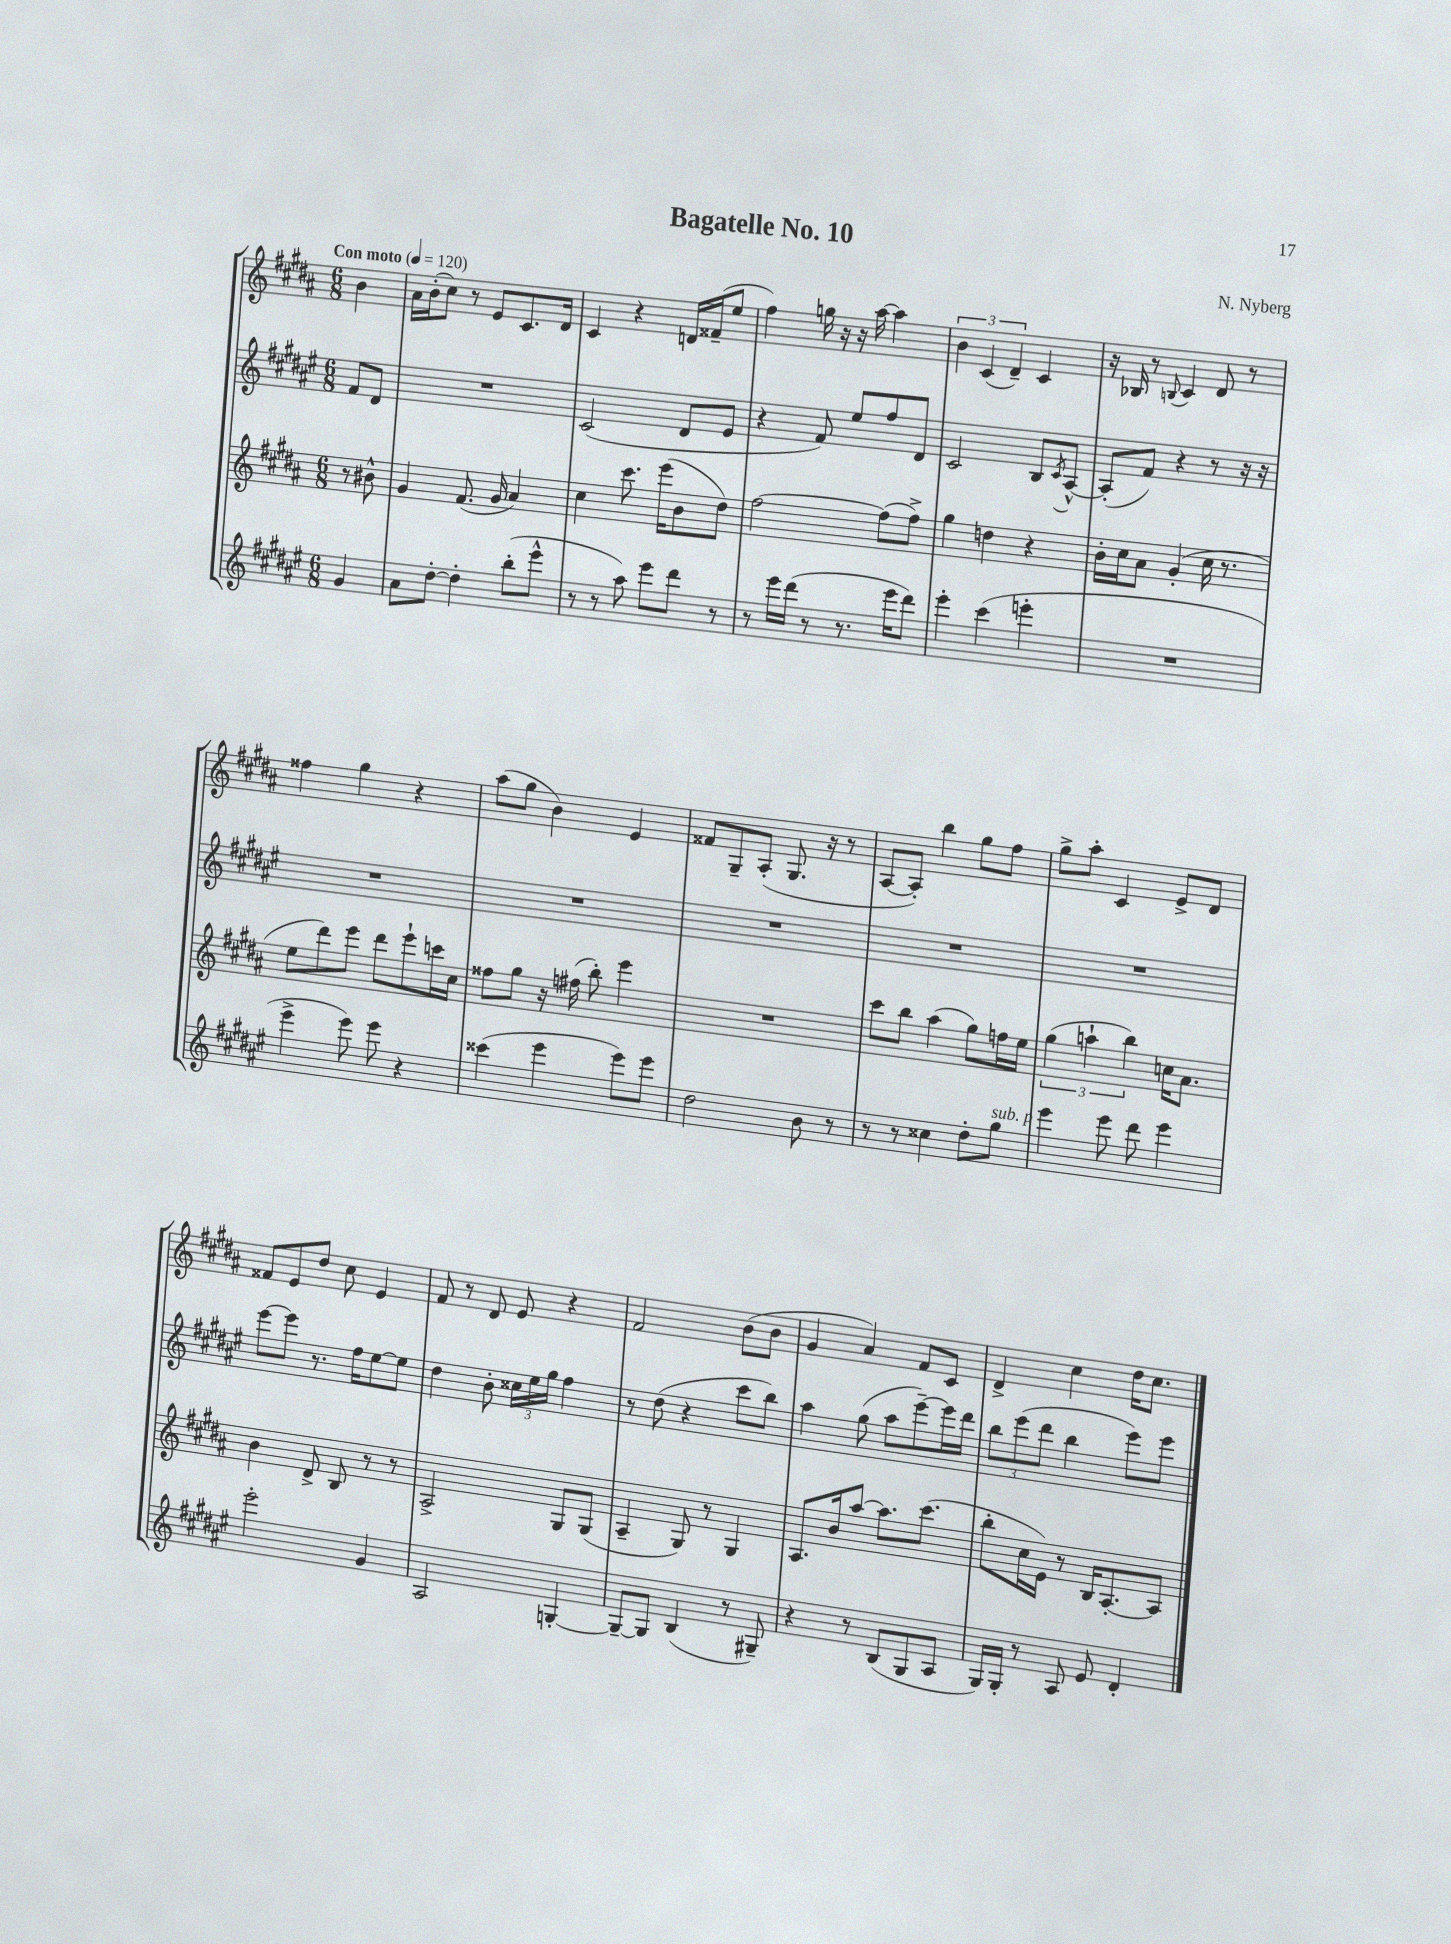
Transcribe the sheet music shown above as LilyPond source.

\header { title = "Bagatelle No. 10" composer = "N. Nyberg" }
<<
\new StaffGroup <<
\new Staff = "s0" {
    \clef treble \key b \major \numericTimeSignature \time 6/8 \partial 4 \tempo "Con moto" 4 = 120
    b'4 |
    ais'16 b'16-.( cis''8) r8 e'8 cis'8. dis'16 |
    cis'4 r4 d'16 fisis'16--( e''8 |
    fis''4) g''16 r16 r16 ais''16~ ais''4 |
    \tuplet 3/2 { b'4 cis'4( dis'4--) } cis'4 |
    r16 bes16 r8 \appoggiatura { b8 } cis'4 dis'8 r8 |
    fisis''4 gis''4 r4 |
    ais''8( gis''8 b'4) e'4 |
    fisis'8 gis8-- ais8-.( gis8. r16 r8 |
    ais8~ ais8-.) b''4 gis''8 fis''8 |
    gis''8-> ais''8-. cis'4 e'8-> dis'8 |
    fisis'8 e'8 dis''8 cis''8 e'4 |
    fis'8 r8 dis'8 e'8 r4 |
    fis'2 b'8( b'8 |
    gis'4 ais'4) fis'8 cis'8 |
    dis'4-> cis''4 dis''16 cis''8. \bar "|." |
}
\new Staff = "s1" {
    \clef treble \key fis \major \numericTimeSignature \time 6/8 \partial 4
    fis'8 dis'8 |
    R2. |
    cis'2( dis'8 eis'8 |
    r4 fis'8) eis''8 fis''8 dis'8 |
    cis'2 b8 \acciaccatura { cis'8 } ais8~-^ |
    ais8-.( fis'8) r4 r8 r16 r16 |
    R2. |
    R2. |
    R2. |
    R2. |
    R2. |
    eis'''8~ eis'''8 r8. fis''16 eis''8~ eis''8 |
    dis''4 b'8-. \tuplet 3/2 { cisis''16 eis''16 gis''16 } fis''4 |
    r8 dis''8( r4 cis'''8 b''8) |
    ais''4 gis''8( ais''8 eis'''8~--) eis'''16 dis'''16 |
    \tuplet 3/2 { b''8 eis'''8( dis'''8 } b''4 eis'''8) eis'''8 \bar "|." |
}
\new Staff = "s2" {
    \clef treble \key b \major \numericTimeSignature \time 6/8 \partial 4
    r8 bis'8-^ |
    gis'4 fis'8.( gis'16 ais'4) |
    cis''4 cis'''8. e'''16( b'8 dis''8) |
    fis''2~ fis''8( fis''8->) |
    gis''4 d''4 r4 |
    b'16-. cis''16 ais'8 gis'4-.( cis''16 r8. |
    e''8 dis'''8) e'''8 dis'''8 e'''8-! c'''16 cis''16 |
    fisis''8 gis''8 r16 fis''16( b''8-.) e'''4 |
    R2. |
    cis'''8 b''8 ais''4( gis''8) f''16 e''16 |
    \tuplet 3/2 { gis''4( a''4-! b''4) } c''16 ais'8. |
    b'4 dis'8-> b8 r8 r8 |
    ais2-> gis8 gis8( |
    ais4-- gis8) r8 gis4 |
    ais8. b'16 ais''8~ ais''8. cis'''8.( |
    b''8-. cis''16 e'16) r8 b16 ais8.~-. ais8 \bar "|." |
}
\new Staff = "s3" {
    \clef treble \key fis \major \numericTimeSignature \time 6/8 \partial 4
    gis'4 |
    ais'8 dis''8~-. dis''4-. b''8-.( eis'''8-^ |
    r8 r8 ais''8) eis'''8 dis'''8 r8 |
    r8 eis'''16 dis'''16( r8 r8. eis'''16 dis'''8) |
    eis'''4-. cis'''4( e'''4-. |
    R2. |
    eis'''4-> eis'''8) eis'''8 r4 |
    cisis'''4( eis'''4 eis'''8) eis'''8 |
    dis''2 b'8 r8 |
    r8 r8 cisis''4 dis''8-. gis''8^\markup { \italic "sub. p" } |
    eis'''4 eis'''8 dis'''8 eis'''4 |
    eis'''2-. gis'4 |
    ais2 g4~-. |
    g8~-- g8 b4( r8 gis8--) |
    r4 r8 b8( gis8 ais8 |
    gis16) gis16-. r8 ais8 eis'8 dis'4-. \bar "|." |
}
>>
>>
\layout { \context { \Score \remove "Bar_number_engraver" } }
